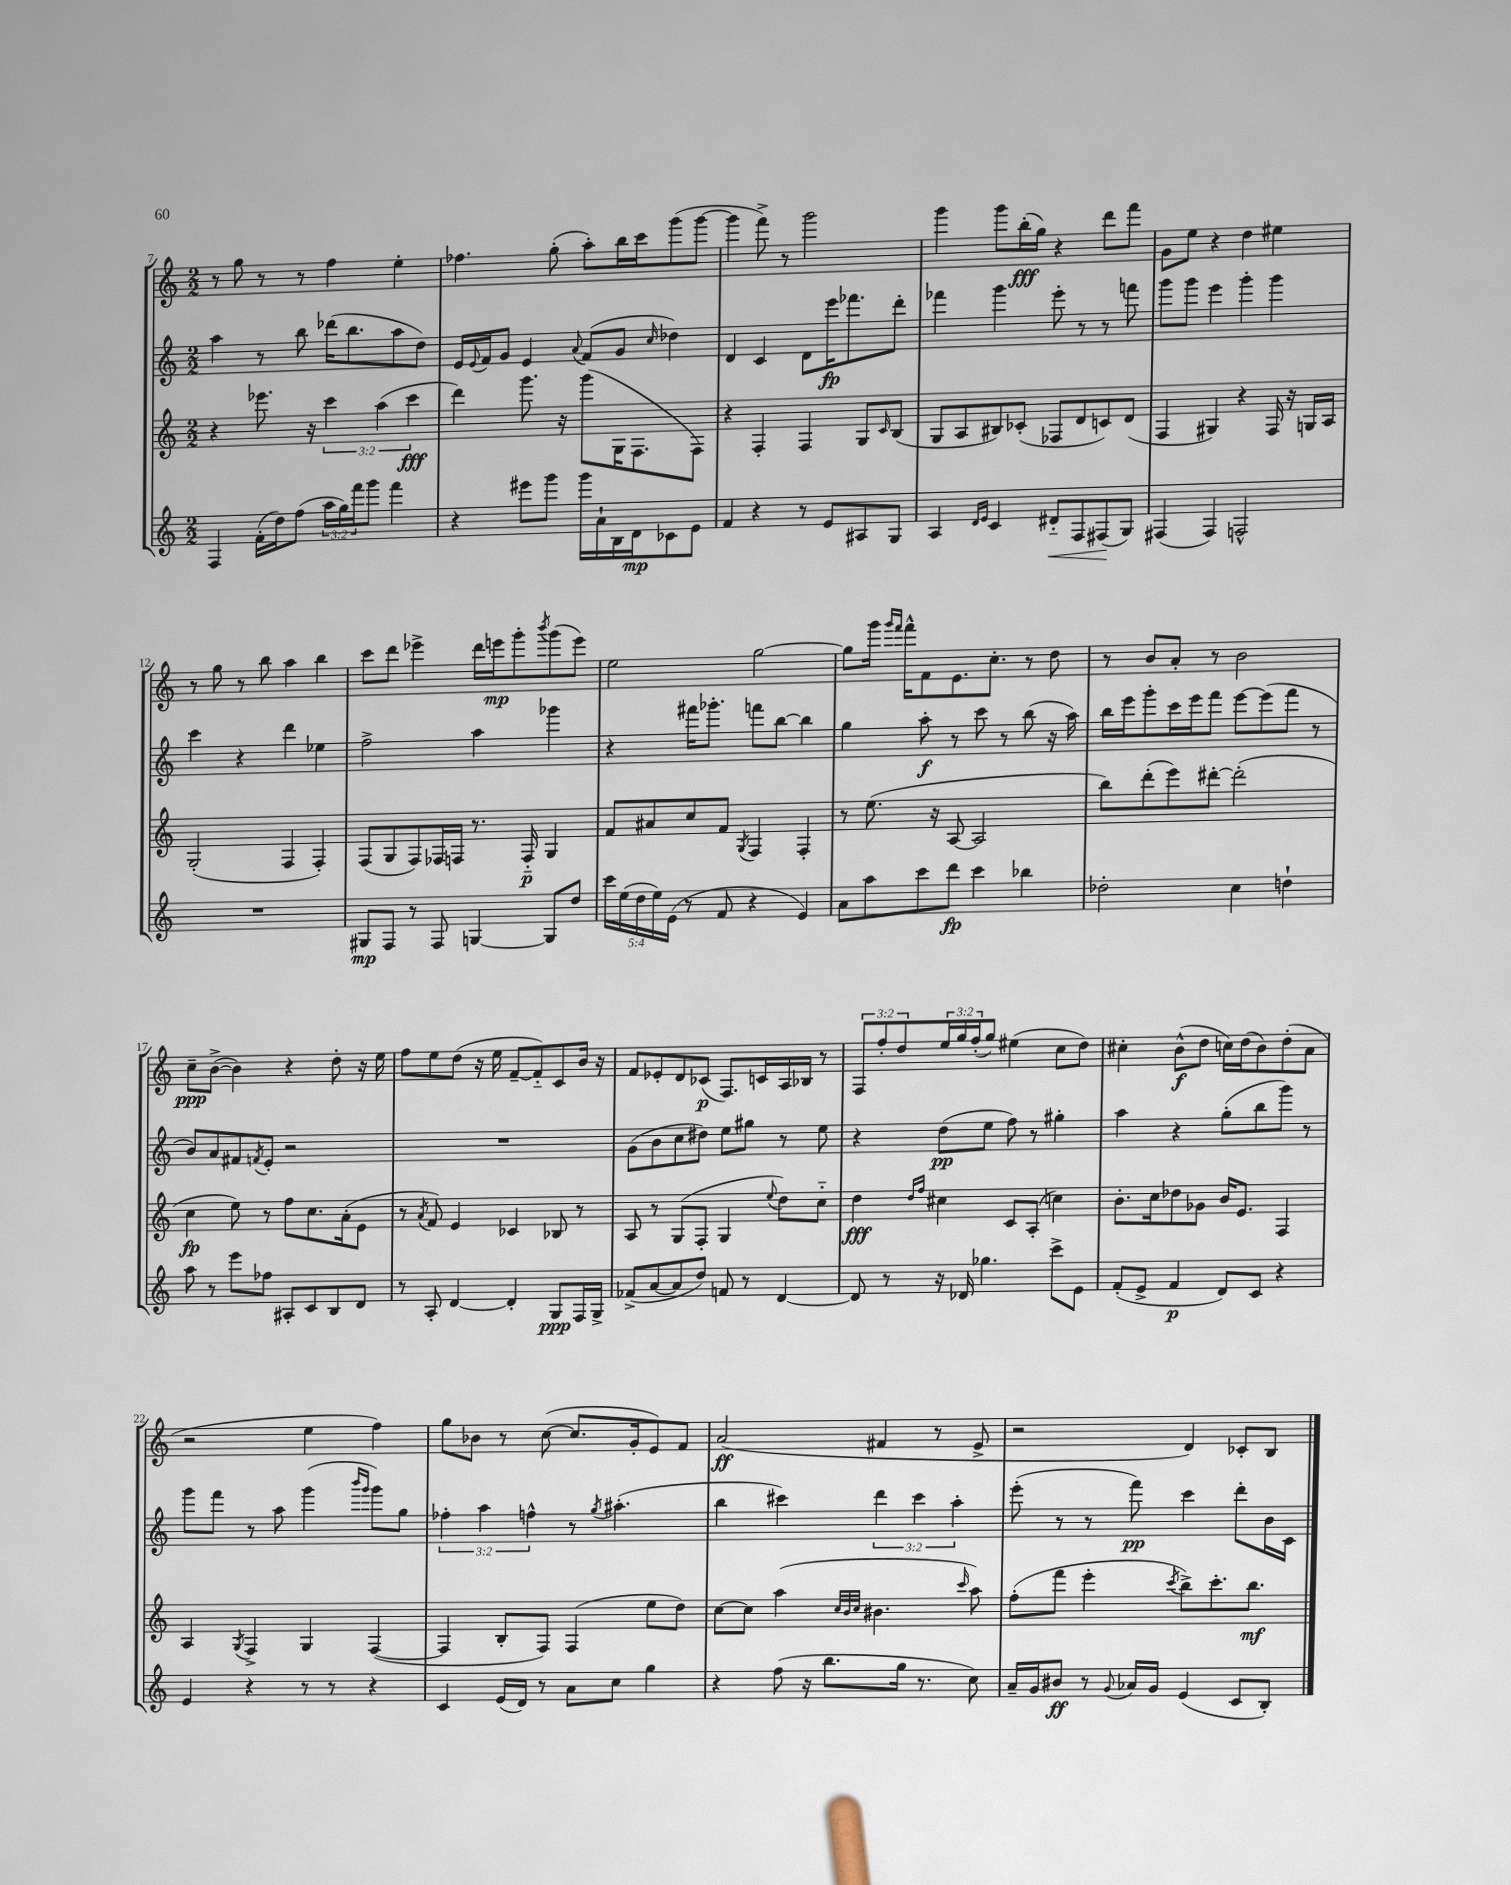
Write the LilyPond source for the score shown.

<<
\new StaffGroup <<
\new Staff = "s0" {
    \clef treble \key c \major \numericTimeSignature \time 2/2 \override Staff.TupletNumber.text = #tuplet-number::calc-fraction-text
    r8 g''8 r8 r8 f''4 e''4-. |
    fes''4. g''8-.( a''8-.) b''16 c'''16 g'''8( g'''8~ |
    g'''4 f'''8->) r8 g'''2 |
    g'''4 g'''8 b''16-.\fff( g''16) r4 d'''8 f'''8 |
    g'8 e''8 r4 d''4 eis''4 |
    r8 g''8 r8 b''8 a''4 b''4 |
    c'''8 d'''8 ees'''4-> d'''16 e'''16\mp g'''8-. \acciaccatura { b'''8 } g'''8( e'''8) |
    e''2 g''2~ |
    g''8 g'''16 \grace { g'''16 f'''16 } f'''16-^ f'8 e'8. c''8.-. r8 d''8 |
    r8 b'8 a'8-. r8 b'2 |
    c''8--\ppp b'8~->( b'4) r4 d''8-. r16 e''16 |
    f''8 e''8 d''8( r16 e''16 f'8~-- f'8-_) c'8 b'16 r16 |
    f'8 ees'8-. d'8 ces'8\p( f8.) c'16 a16 bes16 r8 |
    \tuplet 3/2 { f8 f''8-. d''8 } \tuplet 3/2 { e''16 g''16 f''16-.( } g''8) eis''4( c''8 d''8) |
    cis''4-. b'8-^\f( d''8 c''16) d''16( b'8) d''8-.( a'8 |
    r2 e''4 f''4) |
    g''8 bes'8 r8 c''8~( c''8. g'16-. e'8) f'8 |
    a'2\ff( fis'4 r8 e'8-> |
    r2 d'4) ces'8-. b8 \bar "|." |
}
\new Staff = "s1" {
    \clef treble \key c \major \numericTimeSignature \time 2/2 \override Staff.TupletNumber.text = #tuplet-number::calc-fraction-text
    a''4 r8 b''8 des'''16( b''8. a''8 d''8) |
    e'16 \appoggiatura { e'8 } f'16 g'8 e'4 \appoggiatura { a'8 } f'8( g'8 \grace { c''16 } des''4) |
    d'4 c'4 d'8 e'''16\fp fes'''8. d'''8-. |
    fes'''4 g'''4 e'''8-. r8 r8 f'''8 |
    g'''8 g'''8 e'''4 g'''4-. g'''4 |
    c'''4 r4 d'''4 ees''4 |
    f''2-> a''4 ges'''4 |
    r4 fis'''16 ges'''8.-. f'''8 b''8~ b''4 |
    g''4 a''8-.\f r8 c'''8 r8 b''8( r16 a''16) |
    b''16 e'''16 g'''8-. c'''16 e'''16 f'''8 e'''8~ e'''8( f'''8 r8 |
    b'8) a'8 fis'8 \acciaccatura { f'8 } e'8-. r2 |
    R1 |
    g'8( b'8 c''8 dis''8) e''8 gis''8 r8 e''8 |
    r4 d''8\pp( e''8 f''8) r8 gis''4-. |
    a''4 r4 g''8-.( b''8 g'''8) r8 |
    g'''8 f'''8 r8 a''8 g'''4( \grace { b'''16 g'''16 } g'''8) g''8 |
    \tuplet 3/2 { fes''4-. a''4 f''4-^ } r8 \acciaccatura { g''8 } ais''4.-.( |
    b''4 cis'''4) \tuplet 3/2 { d'''4 cis'''4 a''4-. } |
    e'''8-.( r8 r8 f'''8\pp) c'''4 d'''8-. b'16 c'16 \bar "|." |
}
\new Staff = "s2" {
    \clef treble \key c \major \numericTimeSignature \time 2/2 \override Staff.TupletNumber.text = #tuplet-number::calc-fraction-text
    r4 ees'''8. r16 \tuplet 3/2 { c'''4 a''4( c'''4\fff } |
    d'''4) g'''8. r16 g'''8( g16 f8. f8) |
    r4 f4-. f4 g8 \grace { c'16 } b8( |
    g8 a8 bis8) ces'8-.( fes8 d'8 c'8) d'8( |
    f4 gis4) r4 f16 r16 g16 a16 |
    g2-.( f4 f4-.) |
    f8( g8 f8) fes16 f16 r8. f16-_\p g4 |
    f'8 ais'8 c''8 f'8 \acciaccatura { g8 } f4 f4-. |
    r8 e''8.( r16 a8~ a2 |
    b''8) d'''8-.( e'''8) dis'''8~-. dis'''2-.( |
    c''4\fp e''8) r8 f''8 c''8. a'16-.( e'8 |
    r8 \acciaccatura { a'8 } f'8) e'4 ces'4 bes8 r8 |
    a8 r8 g8( f8-. g4 \appoggiatura { e''8 } d''8) c''8-_ |
    d''4\fff \grace { d''16 f''16 } cis''4 c'8 a8-.( c''4) |
    b'8.-. c''16 des''8 ges'8 b'16 e'8. f4 |
    a4 \acciaccatura { g8 } f4-> g4 f4~( |
    f4 b8-. f8) f4( e''8 d''8) |
    c''8~ c''8 a''4( \grace { c''32 b'32 c''32 } bis'4. \grace { c'''16 } a''8) |
    f''8-.( f'''8 e'''4-. \acciaccatura { c'''8 } b''8->) c'''8.-. b''8.\mf \bar "|." |
}
\new Staff = "s3" {
    \clef treble \key c \major \numericTimeSignature \time 2/2 \override Staff.TupletNumber.text = #tuplet-number::calc-fraction-text
    f4 f'16-.( d''16) f''8( \tuplet 3/2 { a''16 g''16) f'''16 } g'''8 f'''4 |
    r4 eis'''8 g'''8 g'''16 a'16-! b16 d'16\mp ces'8 e'8 |
    f'4 r4 r8 e'8 ais8 g8 |
    a4 \grace { d'16 e'16 } c'4 dis'8-_\< f8 fis8\!( g8) |
    fis4( fis4) f2-^ |
    R1 |
    gis8\mp f8 r8 f8 g4~ g8 d''8 |
    \tuplet 5/4 { c'''16 e''16( d''16 e''16) e'16( } r8 f'8 r4 e'4) |
    a'8 a''8 c'''8 d'''8\fp c'''4 bes''4 |
    des''2-. c''4 d''4-! |
    a''8 r8 e'''8 fes''8 ais8-. c'8 b8 d'8 |
    r8 a8-. d'4~ d'4-. g8\ppp f16 g16-> |
    fes'8->( a'8~ a'8 d''8) f'8 r8 d'4~ |
    d'8 r8 r16 des'16 ges''4. c'''8-> e'8 |
    f'8-.( e'8-> f'4\p d'8) c'8 r4 |
    e'4 r4 r8 r8 r4 |
    c'4 e'16( d'16) r8 a'8 c''8 g''4 |
    r4 f''8( r16 b''8. g''16 r8. c''8) |
    a'16-- g'16 bis'8\ff r8 \appoggiatura { g'8 } aes'16 g'16 e'4( c'8 b8-.) \bar "|." |
}
>>
>>
\layout { \context { \Score currentBarNumber = #7 } }
